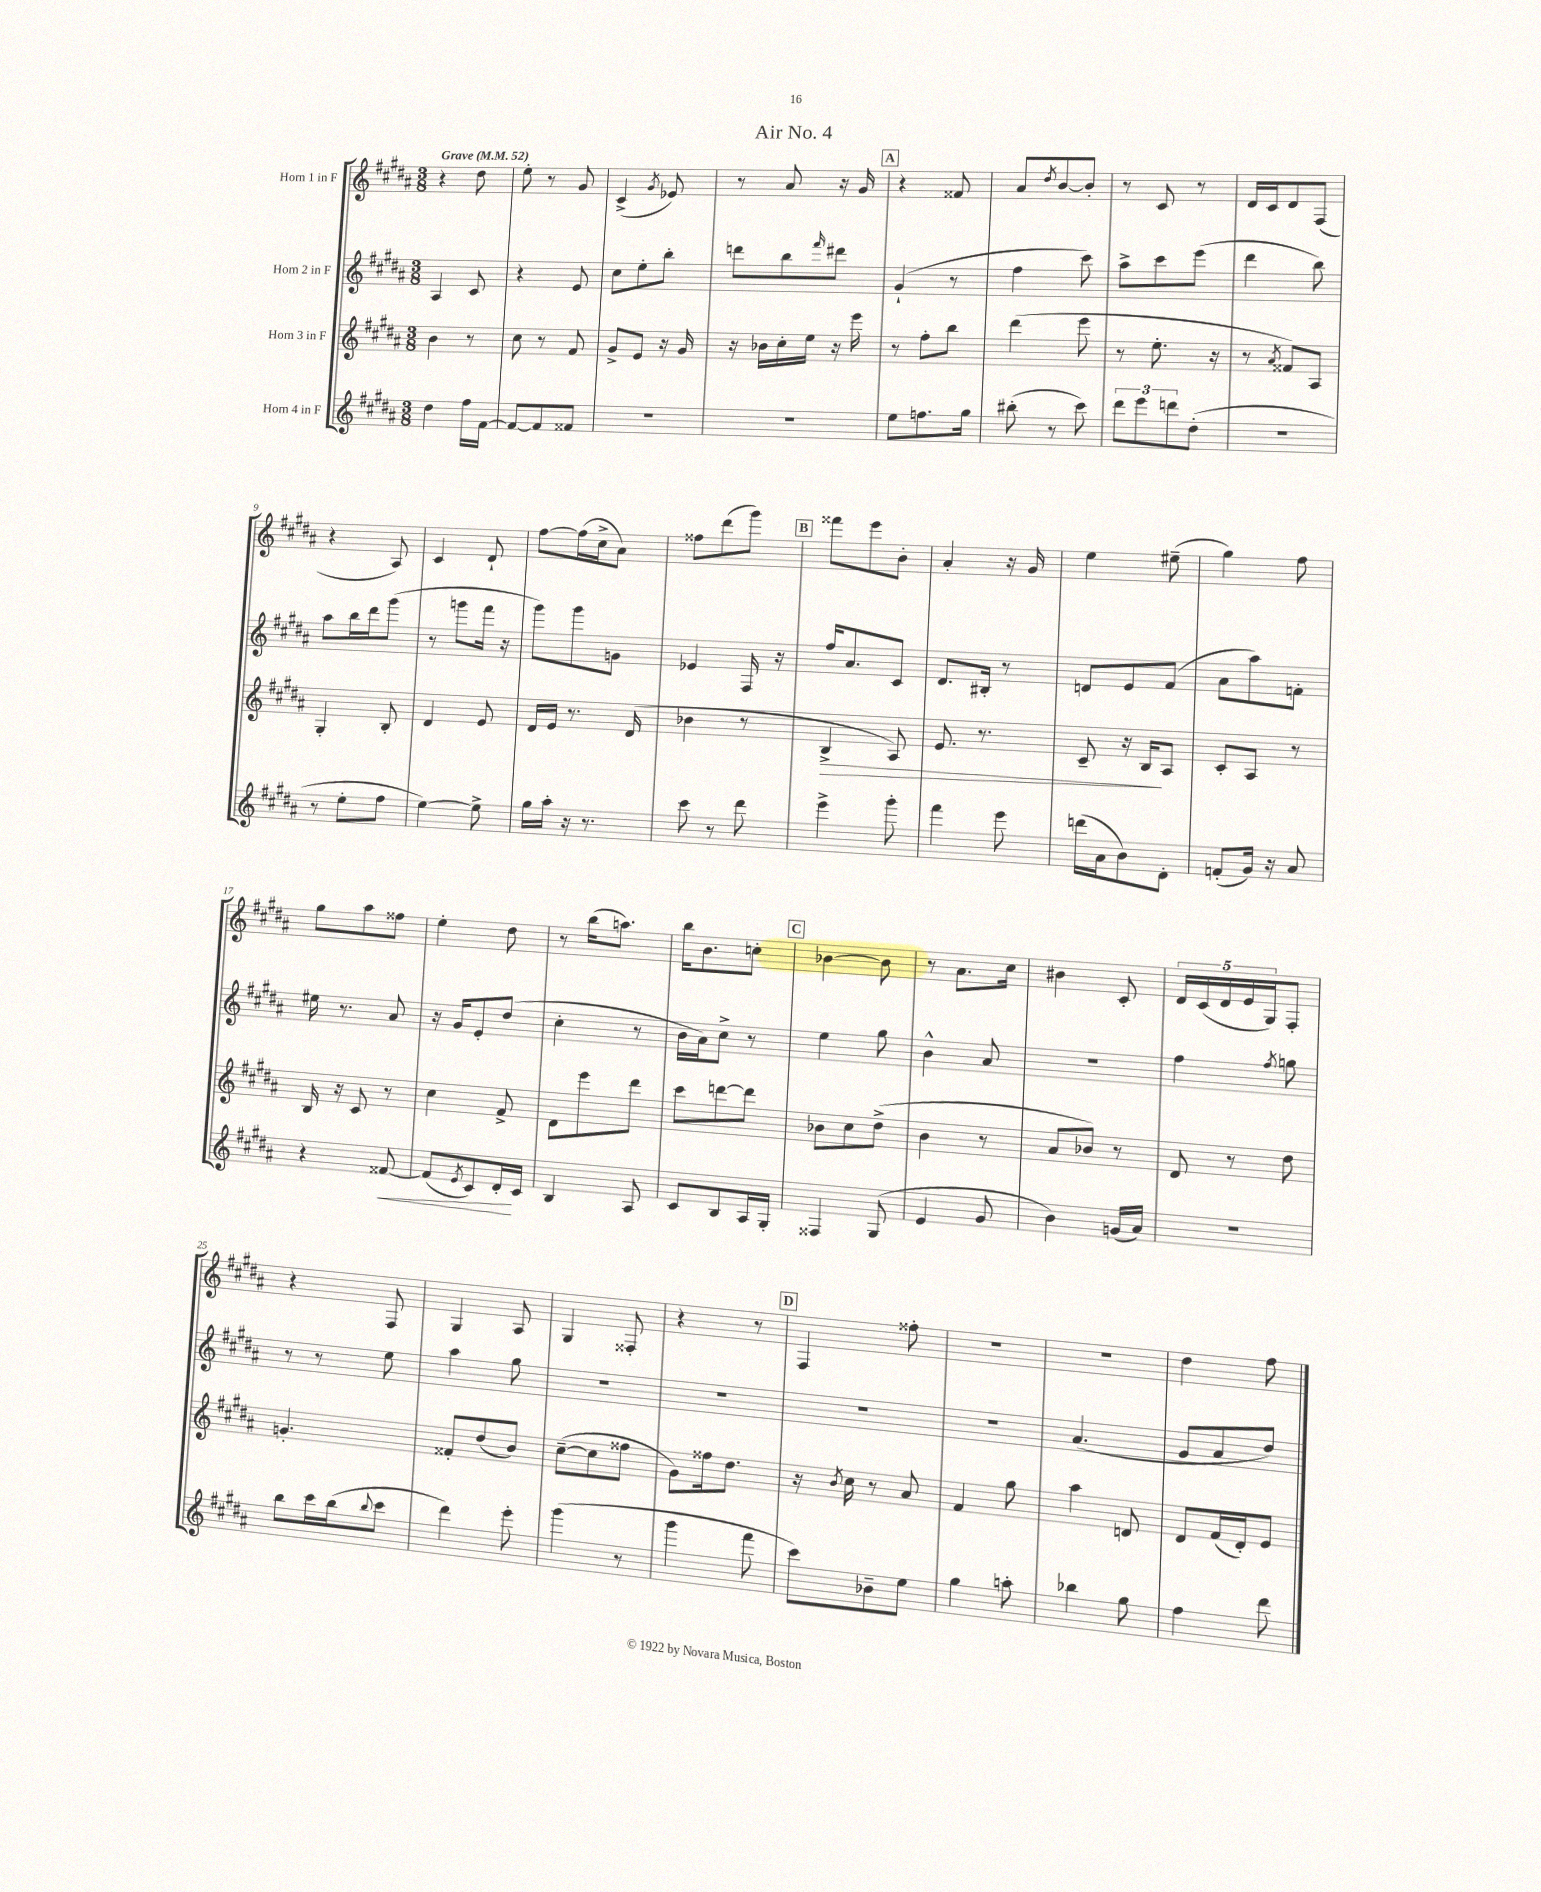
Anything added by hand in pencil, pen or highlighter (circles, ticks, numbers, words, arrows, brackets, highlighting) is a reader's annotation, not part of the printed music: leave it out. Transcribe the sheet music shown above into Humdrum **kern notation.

**kern	**kern	**kern	**kern
*staff4	*staff3	*staff2	*staff1
*clefG2	*clefG2	*clefG2	*clefG2
*k[f#c#g#d#a#]	*k[f#c#g#d#a#]	*k[f#c#g#d#a#]	*k[f#c#g#d#a#]
*M3/8	*M3/8	*M3/8	*M3/8
*MM52	*MM52	*MM52	*MM52
4dd#	4b	4A#	4r
16ff#	8r	8c#	8dd#
[16f#	.	.	.
=	=	=	=
8f#_	8cc#	4r	8ee'
8f#]	8r	.	8r
8f##	8f#	8e	8g#
=	=	=	=
4.r	8g#^	8cc#	(4c#^
.	8e	8ee'	.
.	.	.	8qg#
.	16r	8bb'	8e-)
.	16g#	.	.
=	=	=	=
4.r	16r	8ddd	8r
.	16b-	.	.
.	16cc#'	8bb	8a#
.	16ee	.	.
.	.	16qqfff#	.
.	16r	8ddd#	16r
.	16eee	.	16g#
=	=	=	=
8ee	8r	(4g#`	4r
8.ff	8ff#'	.	.
.	8bb	8r	8f##
16gg#	.	.	.
=	=	=	=
(8bb#'	(4ddd#	4ff#	8a#
.	.	.	8qdd#
8r	.	.	[8b
8ccc#)	8eee	8ccc#)	8b']
=	=	=	=
12ddd#	8r	8aa#^	8r
12eee	.	.	.
.	8.ee'	8ccc#	8c#
12ddd	.	.	.
(8dd#'	.	(8eee	8r
.	16r	.	.
=	=	=	=
4.r	8r	4ddd#	16d#
.	.	.	16c#
.	8qa#	.	.
.	8f##)	.	8d#
.	8A#	8bb)	(8F#
=	=	=	=
8r	4G#'	8aa#	4r
8ee'	.	16bb	.
.	.	16ddd#	.
8ff#	8B'	(8ggg#	8A#)
=	=	=	=
[4ee)	4d#	8r	4c#
.	.	8ggg	.
8ee^]	8e	16fff#	8d#`
.	.	16r	.
=	=	=	=
16gg#	16d#	8ggg#)	[8ff#
16aa#'	16e	.	.
16r	8.r	8ggg#	(16ff#]
8.r	.	.	16cc#^
.	.	8g	8a#)
.	(16d#	.	.
=	=	=	=
8ccc#	4b-	4e-	8ff##
8r	.	.	(8ddd#
8ddd#	8r	16F#	8ggg#)
.	.	16r	.
=	=	=	=
4eee^	4B^	16ff#	8fff##
.	.	8.a#	.
.	.	.	8eee
8ggg#'	8A#)	8c#	8b'
=	=	=	=
4fff#	8.e	8.d#	4a#'
.	8.r	16B#'	.
8eee	.	8r	16r
.	.	.	16g#
=	=	=	=
(16ddd	8c#~	8d	4ee
16a#	.	.	.
8b)	16r	8e	.
.	16B	.	.
8d#'	8A#	(8f#	(8ee#~
=	=	=	=
(8f'	8c#'	8a#	4gg#)
16g#)	8A#	8aa#)	.
16r	.	.	.
8a#	8r	8f'	8ff#
=	=	=	=
4r	16B	16ee#	8gg#
.	16r	8.r	.
.	8c#	.	8aa#
[8f##	8r	8a#	8ff##
=	=	=	=
(8f##]	4cc#	16r	4ee'
.	.	16g#	.
8qe	.	.	.
8c#)	.	8e'	.
16d#'	8f#^	(8dd#	8dd#
16c#	.	.	.
=	=	=	=
4B	8d#	4cc#'	8r
.	8eee	.	(16bb
.	.	.	8.aa)
8A#	8ddd#	8r	.
=	=	=	=
8c#	8ccc#	16b	16bb
.	.	16a#)	8.b
8B	[8ddd	8cc#^	.
16A#	8ddd]	8r	8cc'
16G#'	.	.	.
=	=	=	=
4F##	8b-	4ee	[4b-
.	8cc#	.	.
(8G#	(8dd#^	8gg#	8b-]
=	=	=	=
4e	4b	4b^^	8r
.	.	.	8.a#
8g#	8r	8a#	.
.	.	.	16cc#
=	=	=	=
4b)	8a#	4.r	4b#
.	8b-)	.	.
(16g	8r	.	8c#'
16a#)	.	.	.
=	=	=	=
4.r	8d#	4ff#	20d#
.	.	.	(20c#
.	.	.	20d#
.	8r	.	.
.	.	.	20e
.	.	.	20G#)
.	.	8qff#	.
.	8dd#	8gg	8F#'
=	=	=	=
8bb	4.g'	8r	4r
16ccc#	.	8r	.
(16bb	.	.	.
8qqbb	.	.	.
8ccc#	.	8ee	8F#
=	=	=	=
4ddd#)	8f##'	4aa#	4G#
.	(8dd#	.	.
8eee'	8b)	8gg#	8A#
=	=	=	=
(4ggg#	([8cc#~	4.r	4G#
.	8cc#]	.	.
8r	8ff##	.	8F##'
=	=	=	=
4ggg#	8g#)	4.r	4r
.	16ff##	.	.
.	8.dd#	.	.
8fff#	.	.	8r
=	=	=	=
8ccc#)	16r	4.r	4F#
.	8qb	.	.
.	16cc#	.	.
8b-~	8r	.	.
8ee	8a#	.	8ff##'
=	=	=	=
4gg#	4f#	4.r	4.r
8aa'	8gg#	.	.
=	=	=	=
4bb-	4aa#	(4.a#	4.r
8gg#	8d	.	.
=	=	=	=
4ff#	8d#	8g#	4dd#
.	(16f#	8a#	.
.	16d#')	.	.
8ddd#	8e	8dd#)	8ff#
==	==	==	==
*-	*-	*-	*-
